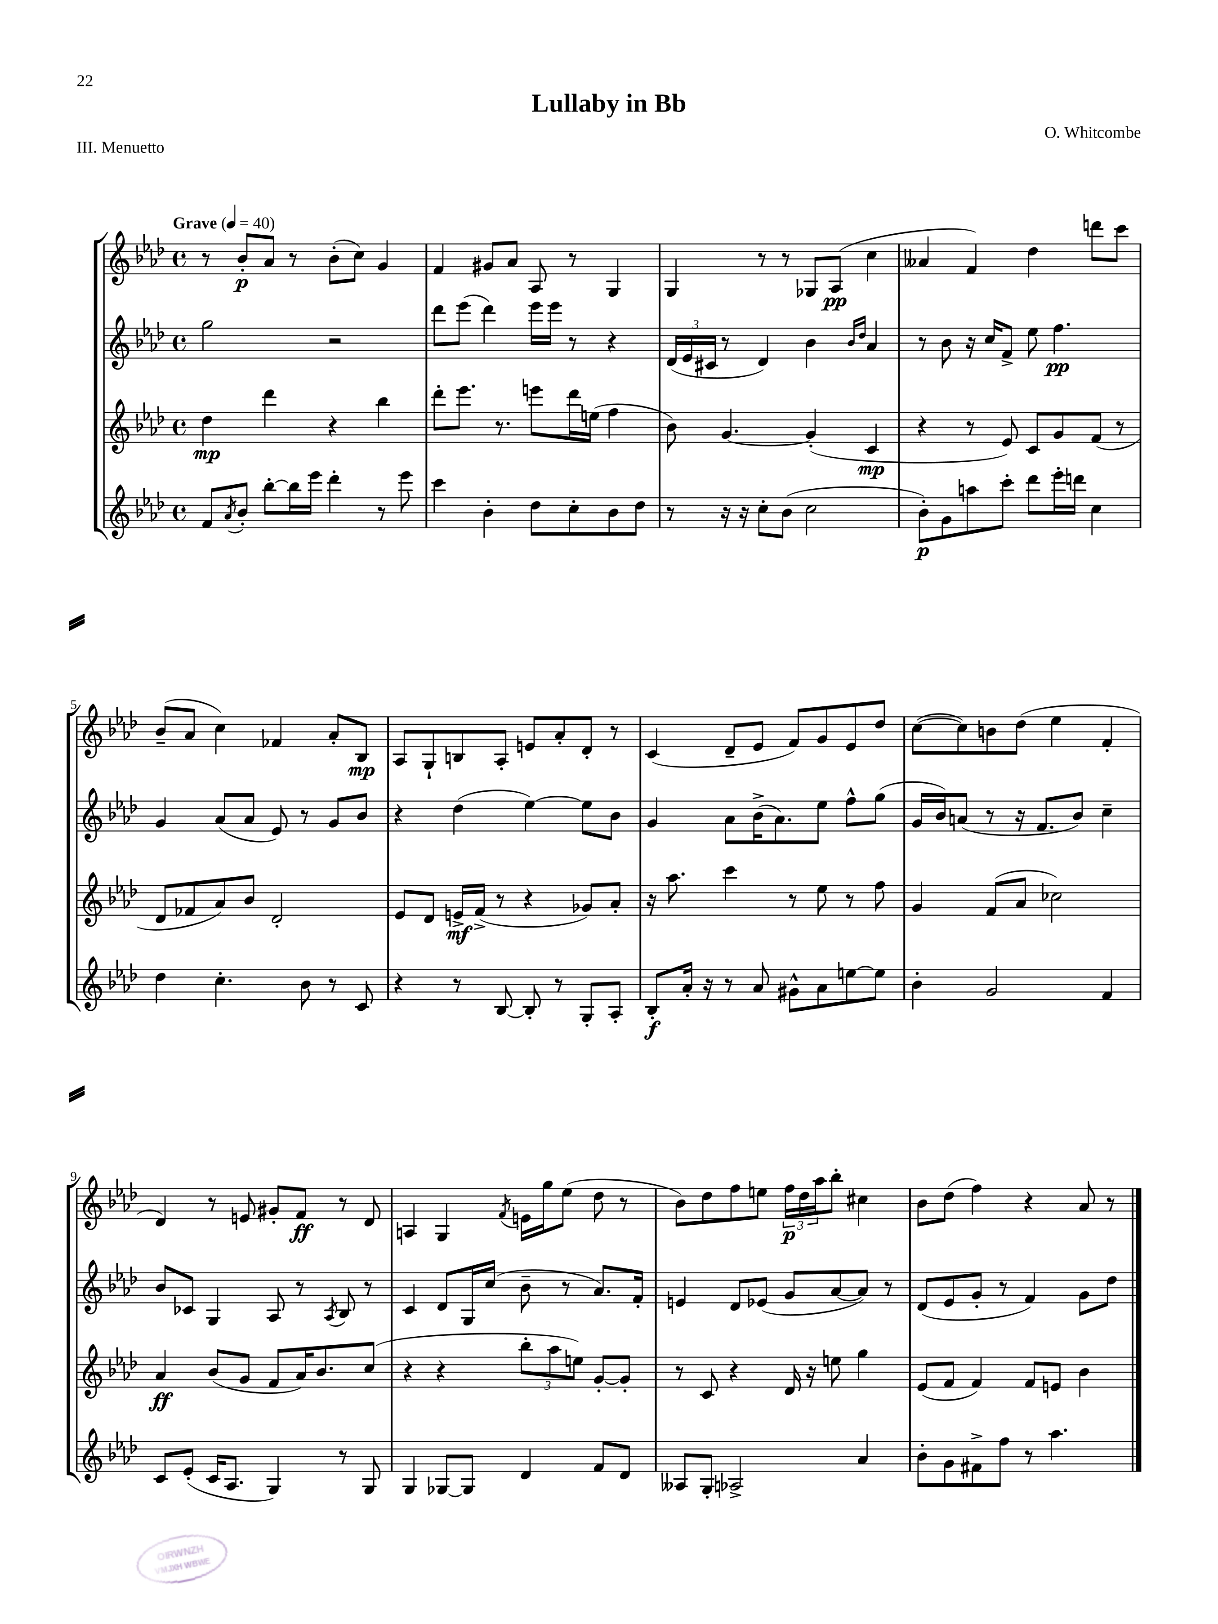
\header { title = "Lullaby in Bb" composer = "O. Whitcombe" piece = "III. Menuetto" }
<<
\new StaffGroup <<
\new Staff = "s0" {
    \clef treble \key aes \major \defaultTimeSignature \time 4/4 \tempo "Grave" 4 = 40
    r8 bes'8-.\p aes'8 r8 bes'8-.( c''8) g'4 |
    f'4 gis'8 aes'8 aes8 r8 g4 |
    g4 r8 r8 ges8 aes8\pp( c''4 |
    aeses'4 f'4) des''4 d'''8 c'''8 |
    bes'8--( aes'8 c''4) fes'4 aes'8-. bes8\mp |
    aes8 g8-! b8 aes8-. e'8 aes'8-. des'8-. r8 |
    c'4( des'8-- ees'8 f'8) g'8 ees'8 des''8 |
    c''8~( c''8) b'8 des''8( ees''4 f'4-. |
    des'4) r8 e'8 gis'8-. f'8\ff r8 des'8 |
    a4 g4 \acciaccatura { f'8 } e'16 g''16 ees''8( des''8 r8 |
    bes'8) des''8 f''8 e''8 \tuplet 3/2 { f''16\p des''16 aes''16 } bes''8-. cis''4 |
    bes'8 des''8( f''4) r4 aes'8 r8 \bar "|." |
}
\new Staff = "s1" {
    \clef treble \key aes \major \defaultTimeSignature \time 4/4
    g''2 r2 |
    des'''8 ees'''8( des'''4) ees'''16 ees'''16 r8 r4 |
    \tuplet 3/2 { des'16( ees'16 cis'16 } r8 des'4) bes'4 \grace { bes'16 des''16 } aes'4 |
    r8 bes'8 r16 c''16 f'8-> ees''8 f''4.\pp |
    g'4 aes'8( aes'8 ees'8) r8 g'8 bes'8 |
    r4 des''4( ees''4~) ees''8 bes'8 |
    g'4 aes'8 bes'16->( aes'8.) ees''8 f''8-^ g''8( |
    g'16 bes'16) a'8( r8 r16 f'8. bes'8) c''4-- |
    bes'8 ces'8 g4 aes8 r8 \acciaccatura { aes8 } bes8 r8 |
    c'4 des'8 g16 c''16( bes'8-- r8 aes'8.) f'16-. |
    e'4 des'8 ees'8( g'8 aes'8~ aes'8) r8 |
    des'8( ees'8 g'8-. r8 f'4) g'8 des''8 \bar "|." |
}
\new Staff = "s2" {
    \clef treble \key aes \major \defaultTimeSignature \time 4/4
    des''4\mp des'''4 r4 bes''4 |
    des'''8-. ees'''8. r8. e'''8 des'''16 e''16( f''4 |
    bes'8) g'4.~ g'4-.( c'4\mp |
    r4 r8 ees'8) c'8 g'8 f'8( r8 |
    des'8 fes'8 aes'8) bes'8 des'2-. |
    ees'8 des'8 e'16->\mf f'16->( r8 r4 ges'8) aes'8-. |
    r16 aes''8. c'''4 r8 ees''8 r8 f''8 |
    g'4 f'8( aes'8 ces''2) |
    aes'4\ff bes'8( g'8 f'8 aes'16) bes'8. c''8( |
    r4 r4 \tuplet 3/2 { bes''8-. aes''8 e''8) } g'8~-. g'8-. |
    r8 c'8 r4 des'16 r16 e''8 g''4 |
    ees'8( f'8 f'4) f'8 e'8 bes'4 \bar "|." |
}
\new Staff = "s3" {
    \clef treble \key aes \major \defaultTimeSignature \time 4/4
    f'8 \acciaccatura { aes'8 } bes'8-. bes''8~-. bes''16 ees'''16 des'''4-. r8 ees'''8 |
    c'''4 bes'4-. des''8 c''8-. bes'8 des''8 |
    r8 r16 r16 c''8-. bes'8( c''2 |
    bes'8-.\p) g'8 a''8 c'''8-. des'''8 ees'''16-. d'''16 c''4 |
    des''4 c''4.-. bes'8 r8 c'8 |
    r4 r8 bes8~ bes8-. r8 g8-. aes8-. |
    bes8-.\f aes'16-. r16 r8 aes'8 gis'8-^ aes'8 e''8~ e''8 |
    bes'4-. g'2 f'4 |
    c'8 ees'8-.( c'16 aes8. g4) r8 g8 |
    g4 ges8~ ges8 des'4 f'8 des'8 |
    aeses8 g8-. aes2-> aes'4 |
    bes'8-. g'8 fis'8-> f''8 r8 aes''4. \bar "|." |
}
>>
>>
